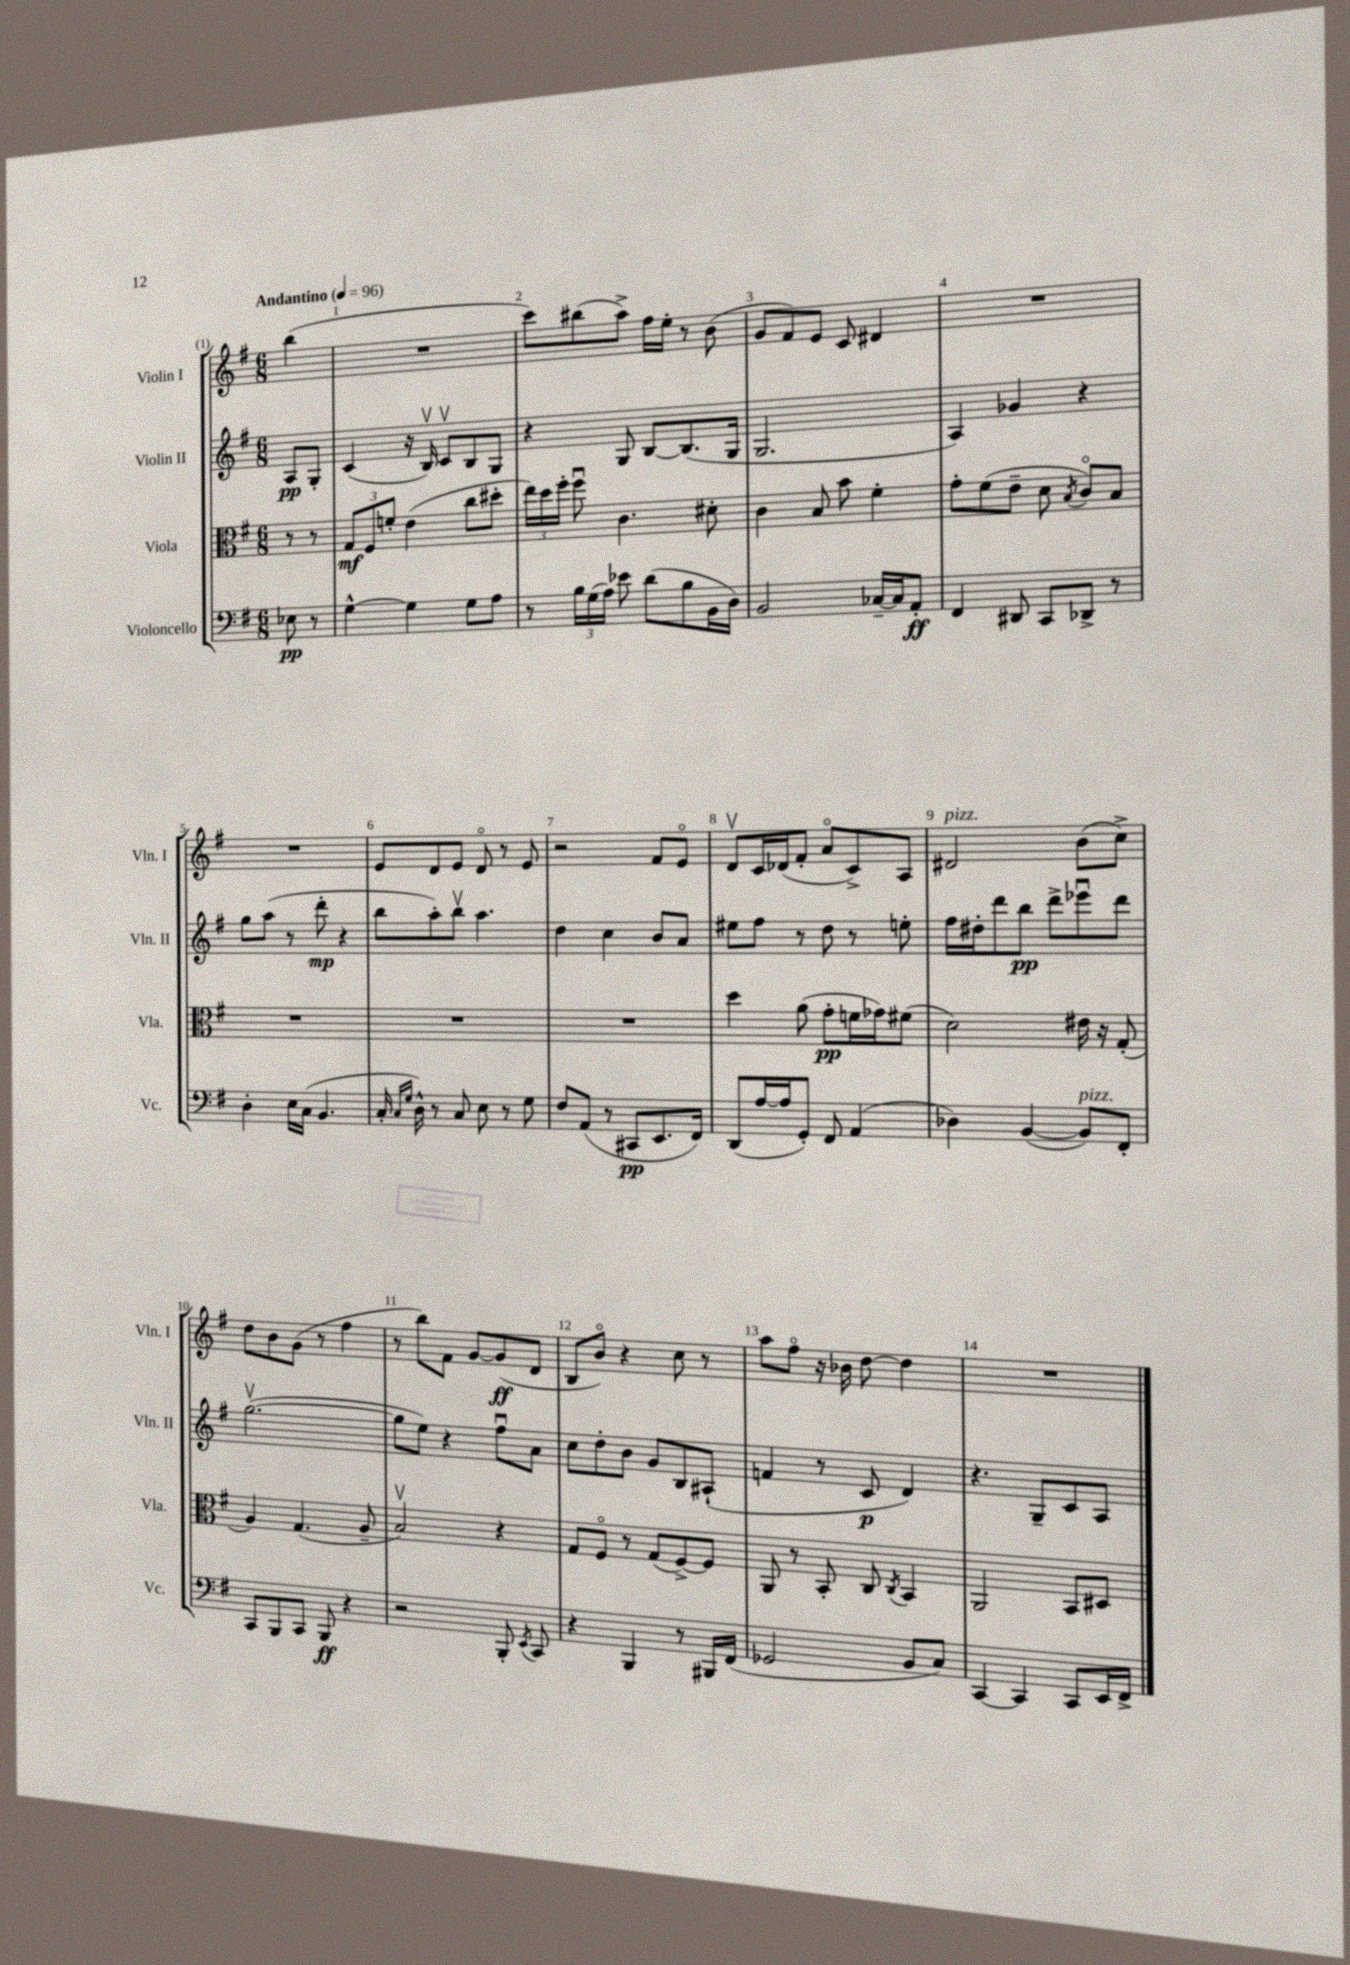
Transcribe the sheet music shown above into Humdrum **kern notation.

**kern	**dynam	**kern	**dynam	**kern	**dynam	**kern	**dynam
*part4	*part4	*part3	*part3	*part2	*part2	*part1	*part1
*staff4	*staff4	*staff3	*staff3	*staff2	*staff2	*staff1	*staff1
*I"Violoncello	*	*I"Viola	*	*I"Violin II	*	*I"Violin I	*
*I'Vc.	*	*I'Vla.	*	*I'Vln. II	*	*I'Vln. I	*
*clefF4	*	*clefC3	*	*clefG2	*	*clefG2	*
*k[f#]	*	*k[f#]	*	*k[f#]	*	*k[f#]	*
*M6/8	*	*M6/8	*	*M6/8	*	*M6/8	*
*MM96	*	*MM96	*	*MM96	*	*MM96	*
=	=	=	=	=	=	=	=
!	!	!	!	!	!	!LO:TX:a:B:t=Andantino	!
8E-X\	pp	8r	.	8A/L	pp	(4bb\	.
8r	.	8r	.	8G'/J	.	.	.
=1	=1	=1	=1	=1	=1	=1	=1
[4G^^\	.	12G/L	mf	(4c/	.	2.r	.
.	.	12F#/	.	.	.	.	.
.	.	12fn'/J	.	.	.	.	.
4G\]	.	(4e\	.	16r	.	.	.
.	.	.	.	16Bv/)	.	.	.
.	.	.	.	8cv/L	.	.	.
8G\L	.	8cc\L	.	8B/	.	.	.
8A\J	.	8dd#X'\J	.	8G/J	.	.	.
=2	=2	=2	=2	=2	=2	=2	=2
8r	.	24ee\LL)	.	4r	.	8ccc\L)	.
.	.	24dd\	.	.	.	.	.
.	.	24ff#'\JJ	.	.	.	.	.
24B\LL	.	8ff#u\	.	.	.	(8bb#X\	.
(24G\	.	.	.	.	.	.	.
24A\JJ)	.	.	.	.	.	.	.
8e-X\	.	4.c\	.	8G/	.	8aa^\J)	.
(8d\L	.	.	.	[8B/L	.	16ff#\LL	.
.	.	.	.	.	.	16ee'\JJ	.
8B\	.	.	.	(8.B/]	.	8r	.
16BB\L	.	8d#X'\	.	.	.	(8b\	.
16D\JJ)	.	.	.	16G/Jk	.	.	.
=3	=3	=3	=3	=3	=3	=3	=3
2BB/	.	4c\	.	2.G/	.	8g/L	.
.	.	.	.	.	.	8f#/)	.
.	.	8B/	.	.	.	8e/J	.
.	.	8b\	.	.	.	8c/	.
[16C-X~/LL	.	4f#'\	.	.	.	4d#X/	.
16C-/J]	.	.	.	.	.	.	.
8AA'/J	ff	.	.	.	.	.	.
=4	=4	=4	=4	=4	=4	=4	=4
4FF#/	.	8g'\L	.	4A/)	.	2.r	.
.	.	(8f#\	.	.	.	.	.
8DD#X/	.	8e~\J	.	4g-X/	.	.	.
8CC/L	.	8d\	.	.	.	.	.
.	.	8qB/	.	.	.	.	.
8DD-X^/J	.	8c/L)	.	4r	.	.	.
8r	.	8B/J	.	.	.	.	.
!!LO:LB:g=z
=5	=5	=5	=5	=5	=5	=5	=5
4D'\	.	2.r	.	8gg\L	.	2.r	.
.	.	.	.	(8aa\J	.	.	.
16E\LL	.	.	.	8r	.	.	.
(16C\JJ	.	.	.	.	.	.	.
4.BB/	.	.	.	8ddd'\	mp	.	.
.	.	.	.	4r	.	.	.
=6	=6	=6	=6	=6	=6	=6	=6
16C'/	.	2.r	.	8bb\L	.	8e/L	.
16qqC/LL	.	.	.	.	.	.	.
16qqG/JJ	.	.	.	.	.	.	.
16D^^\)	.	.	.	.	.	.	.
8r	.	.	.	8aa'\)	.	8d/	.
8C/	.	.	.	8bbv\J	.	8e/J	.
8E\	.	.	.	4.aa\	.	8d/	.
8r	.	.	.	.	.	8r	.
8G\	.	.	.	.	.	8e/	.
=7	=7	=7	=7	=7	=7	=7	=7
8F#/L	.	2.r	.	4dd\	.	2r	.
(8AA/J	.	.	.	.	.	.	.
8r	.	.	.	4cc\	.	.	.
8CC#X/L	pp	.	.	.	.	.	.
8.EE/	.	.	.	8b/L	.	8f#/L	.
.	.	.	.	8a/J	.	8e/J	.
16FF#/Jk)	.	.	.	.	.	.	.
=8	=8	=8	=8	=8	=8	=8	=8
(8DD/L	.	4dd\	.	8ee#X\L	.	8dv/L	.
[16A/L	.	.	.	8ff#\J	.	16c/L	.
16A/J]	.	.	.	.	.	(16d-X/J	.
8GG'/J)	.	(8a\	.	8r	.	8f#'/J	.
8FF#/	.	8g'\L	pp	8dd\	.	8a/L	.
(4AA/	.	16fn\L	.	8r	.	8c^/)	.
.	.	16g-X\J)	.	.	.	.	.
.	.	(8f#X\J	.	8een'\	.	8A/J	.
=9	=9	=9	=9	=9	=9	=9	=9
!	!	!	!	!	!	!LO:TX:a:i:t=pizz.	!
4D-X\)	.	2d\)	.	16ff#\LL	.	2d#X/	.
.	.	.	.	16dd#X'\J	.	.	.
.	.	.	.	8ddd\	.	.	.
([4BB/	.	.	.	8bb\J	pp	.	.
.	.	.	.	8ddd^\L	.	.	.
!LO:TX:a:i:t=pizz.	!	!	!	!	!	!	!
8BB/L])	.	16e#X\	.	8eee-Xu\	.	(8b\L	.
.	.	16r	.	.	.	.	.
8FF#'/J	.	(8G'/	.	8ddd\J	.	8cc^\J)	.
!!LO:LB:g=z
=10	=10	=10	=10	=10	=10	=10	=10
8CC/L	.	4A/)	.	([2.ggv\	.	8dd\L	.
8BBB/	.	.	.	.	.	8b\	.
8CC/J	.	(4.G/	.	.	.	(8g\J	.
8BBB/	ff	.	.	.	.	8r	.
4r	.	.	.	.	.	4ff#\	.
.	.	8A~/	.	.	.	.	.
=11	=11	=11	=11	=11	=11	=11	=11
2r	.	2Bv/)	.	8gg\L]	.	8r	.
.	.	.	.	8ee\J)	.	8bb\L)	.
.	.	.	.	4r	.	8f#\J	.
.	.	.	.	.	.	[8g/L	.
8BBB'/	.	4r	.	8ff#u\L	.	(8g/]	ff
8qEE/	.	.	.	.	.	.	.
8CC/	.	.	.	8a\J	.	8d/J	.
=12	=12	=12	=12	=12	=12	=12	=12
4r	.	8G/L	.	8cc\L	.	8B/L	.
.	.	8F#/J	.	8dd'\	.	8b/J)	.
4BBB/	.	8r	.	8b\J	.	4r	.
.	.	(8G/L	.	8g/L	.	.	.
8r	.	[8F#^/)	.	8B/	.	8cc\	.
16BBB#X/LL	.	8F#/J]	.	(8A#X`/J	.	8r	.
(16FF#/JJ	.	.	.	.	.	.	.
=13	=13	=13	=13	=13	=13	=13	=13
2GG-X/	.	8AA/	.	4fn/	.	8aa\L	.
.	.	8r	.	.	.	8ff#\J	.
.	.	8BB'/	.	8r	.	16r	.
.	.	.	.	.	.	16b-X\	.
.	.	8C/	.	8c/	p	[8dd\	.
.	.	8qC/	.	.	.	.	.
8BB/L	.	4BB/	.	4d/)	.	4dd\]	.
8C/J)	.	.	.	.	.	.	.
=14	=14	=14	=14	=14	=14	=14	=14
[4CC/	.	2AA/	.	4.r	.	2.r	.
4CC/]	.	.	.	.	.	.	.
.	.	.	.	8G~/L	.	.	.
8CC/L	.	8BB/L	.	8c/	.	.	.
16EE/L	.	8D#X/J	.	8A/J	.	.	.
16FF#^/JJ	.	.	.	.	.	.	.
==	==	==	==	==	==	==	==
*-	*-	*-	*-	*-	*-	*-	*-
